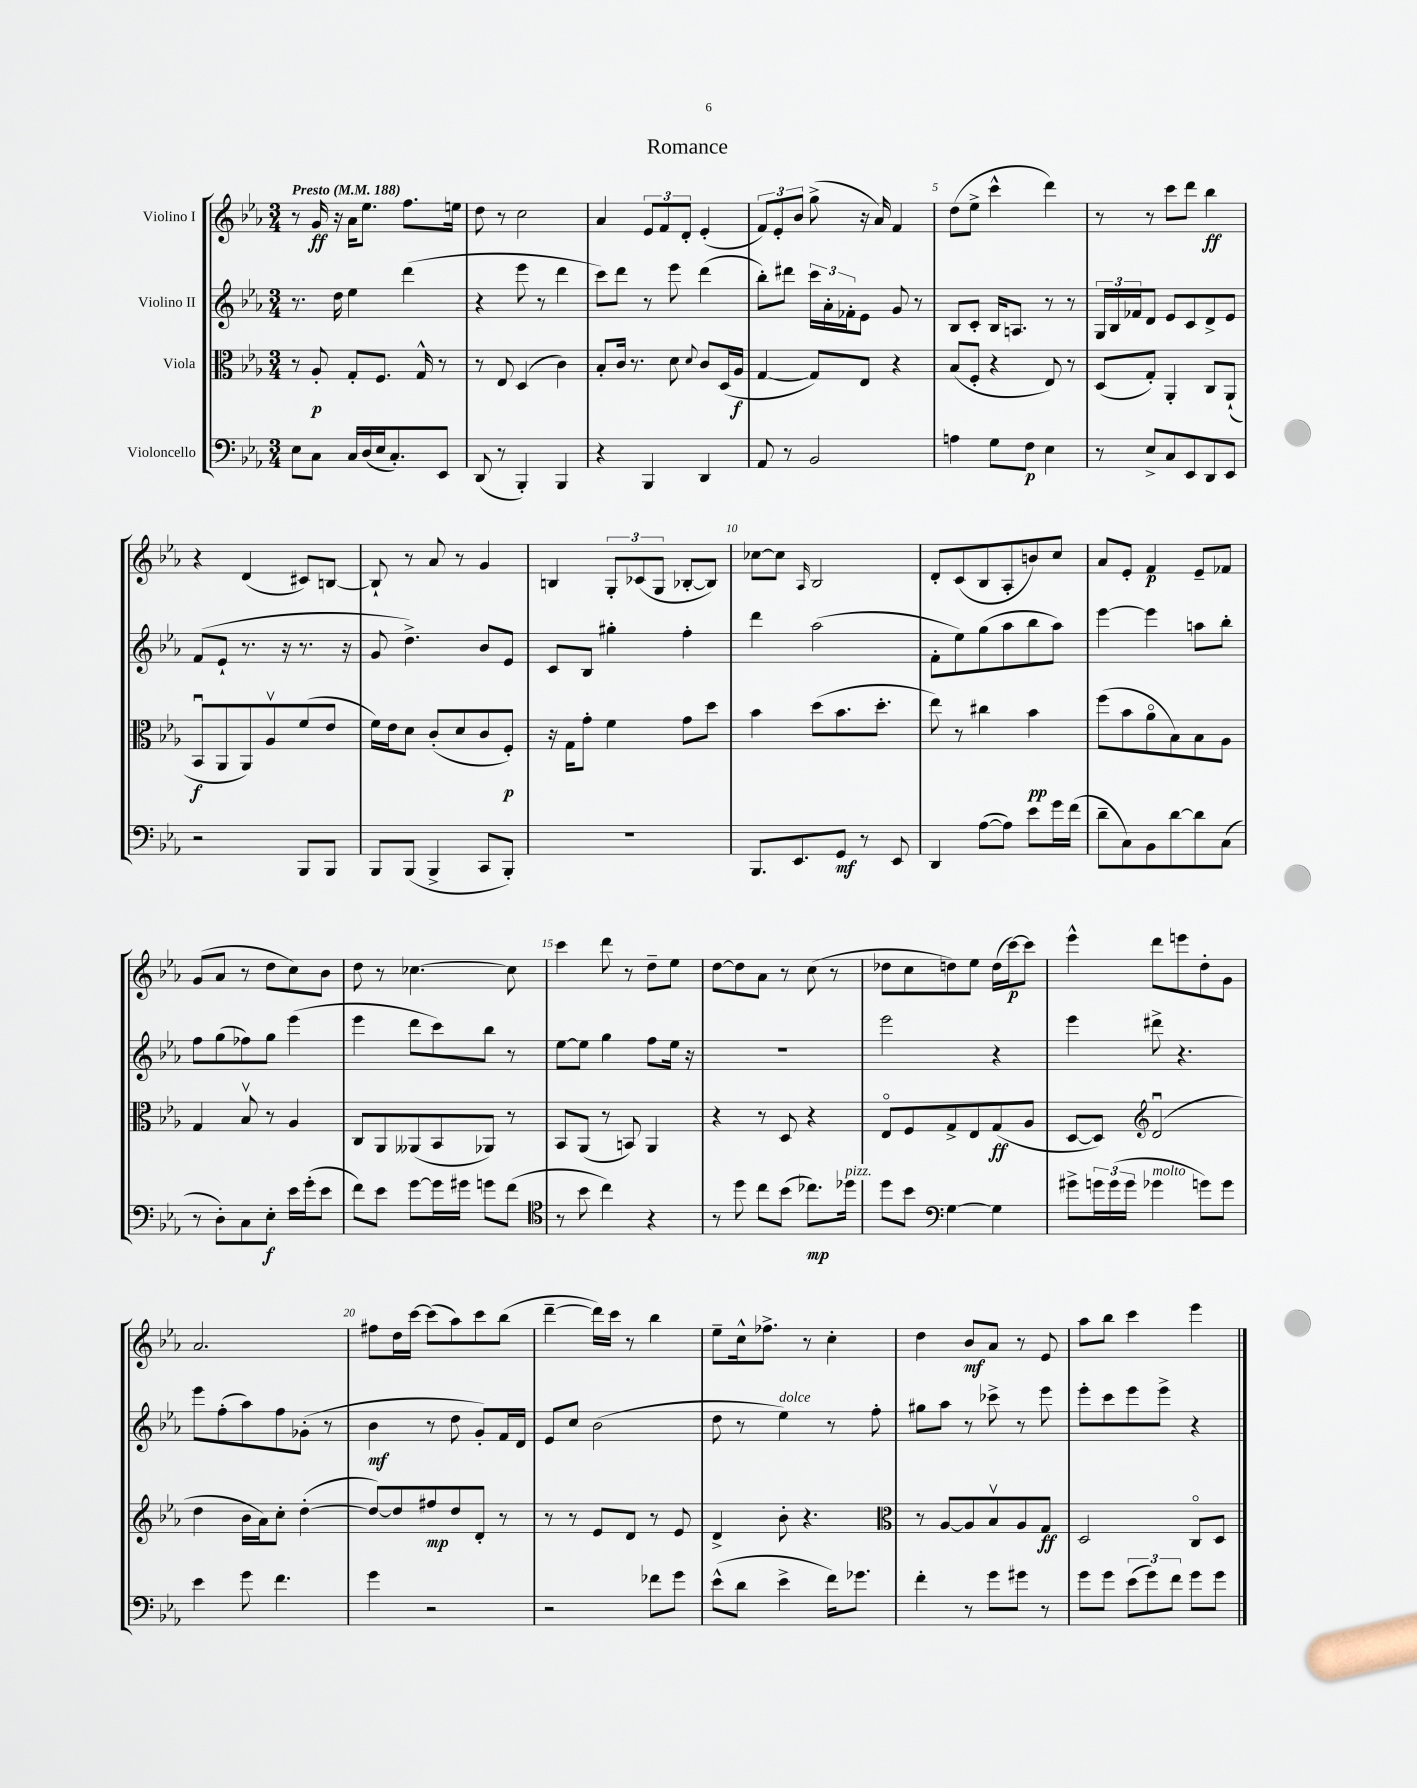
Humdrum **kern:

**kern	**dynam	**kern	**dynam	**kern	**dynam	**kern	**dynam
*part4	*part4	*part3	*part3	*part2	*part2	*part1	*part1
*staff4	*staff4	*staff3	*staff3	*staff2	*staff2	*staff1	*staff1
*I"Violoncello	*	*I"Viola	*	*I"Violino II	*	*I"Violino I	*
*clefF4	*	*clefC3	*	*clefG2	*	*clefG2	*
*k[b-e-a-]	*	*k[b-e-a-]	*	*k[b-e-a-]	*	*k[b-e-a-]	*
*M3/4	*	*M3/4	*	*M3/4	*	*M3/4	*
*MM188	*	*MM188	*	*MM188	*	*MM188	*
=1	=1	=1	=1	=1	=1	=1	=1
!	!	!	!	!	!	!LO:TX:a:B:t=Presto	!
8E-\L	.	8r	.	8.r	.	8r	.
8C\J	.	8A-'/	p	.	.	16g/	ff
.	.	.	.	16dd\	.	16r	.
16C/LL	.	8G'/L	.	4ee-\	.	16a-\KL	.
(16D/	.	.	.	.	.	8.ee-\J	.
16E-/J	.	8.F/J	.	.	.	.	.
8.C'/)	.	.	.	.	.	.	.
.	.	.	.	(4ddd\	.	8.ff\L	.
.	.	16G^^/	.	.	.	.	.
8EE-/J	.	8r	.	.	.	.	.
.	.	.	.	.	.	16een\Jk	.
=2	=2	=2	=2	=2	=2	=2	=2
(8DD/	.	8r	.	4r	.	8dd\	.
8r	.	8E-/	.	.	.	8r	.
4BBB-'/)	.	(4D/	.	8eee-\	.	2cc\	.
.	.	.	.	8r	.	.	.
4BBB-/	.	4c\)	.	4ddd\	.	.	.
=3	=3	=3	=3	=3	=3	=3	=3
4r	.	8B-'/L	.	8ccc\L)	.	4a-/	.
.	.	16c/Jk	.	8ddd\J	.	.	.
.	.	8.r	.	.	.	.	.
4BBB-/	.	.	.	8r	.	12e-/L	.
.	.	.	.	.	.	12f/	.
.	.	8d\	.	8eee-\	.	.	.
.	.	.	.	.	.	12d'/J	.
.	.	8qqd/	.	.	.	.	.
4DD/	.	8c/L	.	(4ddd\	.	(4e-'/	.
.	.	(16D/L	.	.	.	.	.
.	.	16A-/JJ	f	.	.	.	.
=4	=4	=4	=4	=4	=4	=4	=4
8AA-/	.	[4G/	.	8bb-'\L)	.	12f/L)	.
.	.	.	.	.	.	12e-'/	.
8r	.	.	.	8ddd#X\J	.	.	.
.	.	.	.	.	.	12b-/J	.
2BB-/	.	8G/L])	.	24ccc\LL	.	(8gg^\	.
.	.	.	.	24a-'\	.	.	.
.	.	.	.	24f-X'\J	.	.	.
.	.	8E-/J	.	8e-\J	.	16r	.
.	.	.	.	.	.	16a-/)	.
.	.	4r	.	8g/	.	4f/	.
.	.	.	.	8r	.	.	.
=5	=5	=5	=5	=5	=5	=5	=5
4An\	.	(8B-/L	.	8B-/L	.	(8dd\L	.
.	.	8F'/J	.	8c'/J	.	8ee-^\J	.
8G\L	.	4r	.	16B-/KL	.	4ccc^^\	.
.	.	.	.	8.An/J	.	.	.
8F\J	p	.	.	.	.	.	.
4E-\	.	8E-/)	.	8r	.	4ddd\)	.
.	.	8r	.	8r	.	.	.
=6	=6	=6	=6	=6	=6	=6	=6
8r	.	(8D/L	.	24G/LL	.	8r	.
.	.	.	.	24B-/	.	.	.
.	.	.	.	24f-X/J	.	.	.
8E-^/L	.	8G'/J)	.	8d/J	.	8r	.
8C/	.	4AA-'/	.	8e-/L	.	8ccc\L	.
8EE-/	.	.	.	8c/	.	8ddd\J	.
8DD/	.	8C/L	.	8d^/	.	4bb-\	ff
8EE-/J	.	(8AA-`/J	.	8e-/J	.	.	.
!!LO:LB:g=z
=7	=7	=7	=7	=7	=7	=7	=7
2r	.	8BB-u/L	f	(8f/L	.	4r	.
.	.	8AA-/	.	8e-`/J	.	.	.
.	.	8AA-/)	.	8.r	.	(4d/	.
.	.	8A-v/	.	.	.	.	.
.	.	.	.	16r	.	.	.
8BBB-/L	.	(8f/	.	8.r	.	8c#X/L)	.
8BBB-/J	.	8e-/J	.	.	.	[8Bn/J	.
.	.	.	.	16r	.	.	.
=8	=8	=8	=8	=8	=8	=8	=8
8BBB-/L	.	16f\LL)	.	8g/	.	8B`/]	.
.	.	16e-\J	.	.	.	.	.
(8BBB-/J	.	8d\J	.	4.dd^\)	.	8r	.
4BBB-^/	.	(8c'/L	.	.	.	8a-/	.
.	.	8d/	.	.	.	8r	.
8CC/L	.	8c/	.	8b-/L	.	4g/	.
8BBB-'/J)	.	8F'/J)	p	8e-/J	.	.	.
=9	=9	=9	=9	=9	=9	=9	=9
2.r	.	16r	.	8c/L	.	4Bn/	.
.	.	16G\KL	.	.	.	.	.
.	.	8g'\J	.	8B-/J	.	.	.
.	.	4f\	.	4gg#X'\	.	12G'/L	.
.	.	.	.	.	.	(12c-X/	.
.	.	.	.	.	.	12G/J	.
.	.	8g\L	.	4ff'\	.	[8B-X'/L	.
.	.	8dd\J	.	.	.	8B-/J])	.
=10	=10	=10	=10	=10	=10	=10	=10
8.BBB-/L	.	4b-\	.	4ddd\	.	[8cc-X\L	.
.	.	.	.	.	.	8cc-\J]	.
8.EE-/	.	.	.	.	.	.	.
.	.	.	.	.	.	16qqA-/	.
.	.	(8dd\L	.	(2aa-\	.	2B-/	.
8GG/J	mf	8.b-\	.	.	.	.	.
8r	.	.	.	.	.	.	.
.	.	8.dd'\J	.	.	.	.	.
8EE-/	.	.	.	.	.	.	.
=11	=11	=11	=11	=11	=11	=11	=11
4DD/	.	8ee-\)	.	8f'\L	.	8d'/L	.
.	.	8r	.	8ee-\)	.	(8c/	.
([8A-\L	.	4cc#X\	.	(8gg\	.	8B-/	.
8A-\J])	.	.	.	8aa-\	.	8A-'/	.
8e-\L	.	4b-\	pp	8bb-\	.	8bn/)	.
16g\L	.	.	.	8aa-\J)	.	8cc/J	.
(16f\JJ	.	.	.	.	.	.	.
=12	=12	=12	=12	=12	=12	=12	=12
8d~\L	.	(8ff\L	.	[4eee-\	.	8a-/L	.
8C\)	.	8b-\	.	.	.	8e-'/J	.
8BB-\	.	8a-\	.	4eee-\]	.	4f/	p
[8d\	.	8B-\)	.	.	.	.	.
8d\]	.	8B-\	.	8aan\L	.	8e-~/L	.
(8C\J	.	8A-\J	.	8bb-'\J	.	8f-X/J	.
!!LO:LB:g=z
=13	=13	=13	=13	=13	=13	=13	=13
8r	.	4G/	.	8ff\L	.	(8g/L	.
8D'\L)	.	.	.	(8gg\	.	8a-/J	.
8C\	.	8B-v/	.	8ff-X\)	.	8r	.
8E-'\J	f	8r	.	8gg\J	.	8dd\L	.
16e-\LL	.	4A-/	.	(4eee-\	.	8cc\)	.
(16g'\J	.	.	.	.	.	.	.
8e-\J	.	.	.	.	.	8b-\J	.
=14	=14	=14	=14	=14	=14	=14	=14
8f\L)	.	8C/L	.	4eee-\	.	8dd\	.
8e-\J	.	8AA-/	.	.	.	8r	.
[8g\L	.	(8AA--X/	.	8ddd\L	.	[4.cc-X\	.
16g\L]	.	8BB-/	.	8ccc\)	.	.	.
16g#X\JJ	.	.	.	.	.	.	.
8gn\L	.	8AA-X/J)	.	8bb-\J	.	.	.
(8f\J	.	8r	.	8r	.	8cc-\]	.
=15	=15	=15	=15	=15	=15	=15	=15
*clefC4	*	*	*	*	*	*	*
8r	.	8BB-/L	.	[8ee-\L	.	4ccc\	.
8b-\	.	(8AA-/J	.	8ee-\J]	.	.	.
4cc\)	.	8r	.	4gg\	.	8ddd\	.
.	.	8BBn/)	.	.	.	8r	.
4r	.	4AA-/	.	8ff\L	.	8dd~\L	.
.	.	.	.	16ee-\Jk	.	8ee-\J	.
.	.	.	.	16r	.	.	.
=16	=16	=16	=16	=16	=16	=16	=16
8r	.	4r	.	2.r	.	[8dd\L	.
8dd\	.	.	.	.	.	8dd\]	.
8cc\L	.	8r	.	.	.	8a-\J	.
(8b-\J	.	8D/	.	.	.	8r	.
8.cc-X\L)	mp	4r	.	.	.	(8cc\	.
.	.	.	.	.	.	8r	.
!LO:TX:a:i:t=pizz.	!	!	!	!	!	!	!
16dd-X\Jk	.	.	.	.	.	.	.
=17	=17	=17	=17	=17	=17	=17	=17
8dd\L	.	8E-/L	.	2eee-\	.	8dd-X\L	.
8b-\J	.	8F/	.	.	.	8cc\	.
*clefF4	*	*	*	*	*	*	*
[4G\	.	8G^/	.	.	.	8ddn\)	.
.	.	8E-/	.	.	.	8ee-\J	.
4G\]	.	(8G/	ff	4r	.	(16dd\LL	.
.	.	.	.	.	.	[16ccc\J)	p
.	.	8A-/J	.	.	.	8ccc\J]	.
=18	=18	=18	=18	=18	=18	=18	=18
8g#X^\L	.	[8D/L	.	4eee-\	.	4eee-^^\	.
24gn\L	.	8D/J])	.	.	.	.	.
(24g\	.	.	.	.	.	.	.
24g\JJ	.	.	.	.	.	.	.
*	*	*clefG2	*	*	*	*	*
!LO:TX:a:i:t=molto	!	!	!	!	!	!	!
4g-X\	.	(2du/	.	8ddd#X^\	.	8ddd\L	.
.	.	.	.	4.r	.	8eeen\	.
8gn\L)	.	.	.	.	.	8dd'\	.
8g\J	.	.	.	.	.	8g\J	.
!!LO:LB:g=z
=19	=19	=19	=19	=19	=19	=19	=19
4e-\	.	4dd\	.	8eee-\L	.	2.a-/	.
.	.	.	.	(8ff'\	.	.	.
8g\	.	16b-\LL	.	8aa-\)	.	.	.
.	.	16a-\J)	.	.	.	.	.
4.f\	.	8cc'\J	.	8ff\	.	.	.
.	.	([4dd'\	.	(8g-X'\J	.	.	.
.	.	.	.	8r	.	.	.
=20	=20	=20	=20	=20	=20	=20	=20
4g\	.	8dd/L_)	.	4b-\	mf	8ff#X\L	.
.	.	8dd/]	.	.	.	16dd\L	.
.	.	.	.	.	.	[16ccc\JJ	.
2r	.	8ff#X/	mp	8r	.	(8ccc\L]	.
.	.	8dd/	.	8dd\	.	8aa-\)	.
.	.	8d'/J	.	8g'/L)	.	8ccc\	.
.	.	8r	.	16f/L	.	(8bb-\J	.
.	.	.	.	16d/JJ	.	.	.
=21	=21	=21	=21	=21	=21	=21	=21
2r	.	8r	.	8e-/L	.	[4ddd~\	.
.	.	8r	.	8cc/J	.	.	.
.	.	8e-/L	.	(2b-\	.	16ddd\LL])	.
.	.	.	.	.	.	16ccc\JJ	.
.	.	8d/J	.	.	.	8r	.
8f-X\L	.	8r	.	.	.	4bb-\	.
8g\J	.	8e-/	.	.	.	.	.
=22	=22	=22	=22	=22	=22	=22	=22
(8e-^^\L	.	4d^/	.	8dd\	.	8ee-~\L	.
8d\J	.	.	.	8r	.	16cc^^\k	.
.	.	.	.	.	.	8.ff-X^\J	.
!	!	!	!	!LO:TX:a:i:t=dolce	!	!	!
4e-^\	.	8b-'\	.	4ee-\)	.	.	.
.	.	4.r	.	.	.	8r	.
16f\KL)	.	.	.	8r	.	4cc'\	.
8.g-X\J	.	.	.	.	.	.	.
.	.	.	.	8ff'\	.	.	.
=23	=23	=23	=23	=23	=23	=23	=23
*	*	*clefC3	*	*	*	*	*
4f'\	.	8r	.	8gg#X\L	.	4dd\	.
.	.	[8A-/L	.	8aa-\J	.	.	.
8r	.	8A-/]	.	8r	.	8b-/L	mf
8g\L	.	8B-v/	.	8ccc-X^\	.	8a-/J	.
8g#X\J	.	8A-/	.	8r	.	8r	.
8r	.	8G/J	ff	8eee-\	.	8e-/	.
=24	=24	=24	=24	=24	=24	=24	=24
8g\L	.	2D/	.	8eee-'\L	.	8aa-\L	.
8g\J	.	.	.	8ccc\	.	8bb-\J	.
(12e-\L	.	.	.	8eee-\	.	4ccc\	.
12g\)	.	.	.	.	.	.	.
.	.	.	.	8eee-^\J	.	.	.
12f\J	.	.	.	.	.	.	.
8g\L	.	8C/L	.	4r	.	4eee-\	.
8g\J	.	8D/J	.	.	.	.	.
==	==	==	==	==	==	==	==
*-	*-	*-	*-	*-	*-	*-	*-
